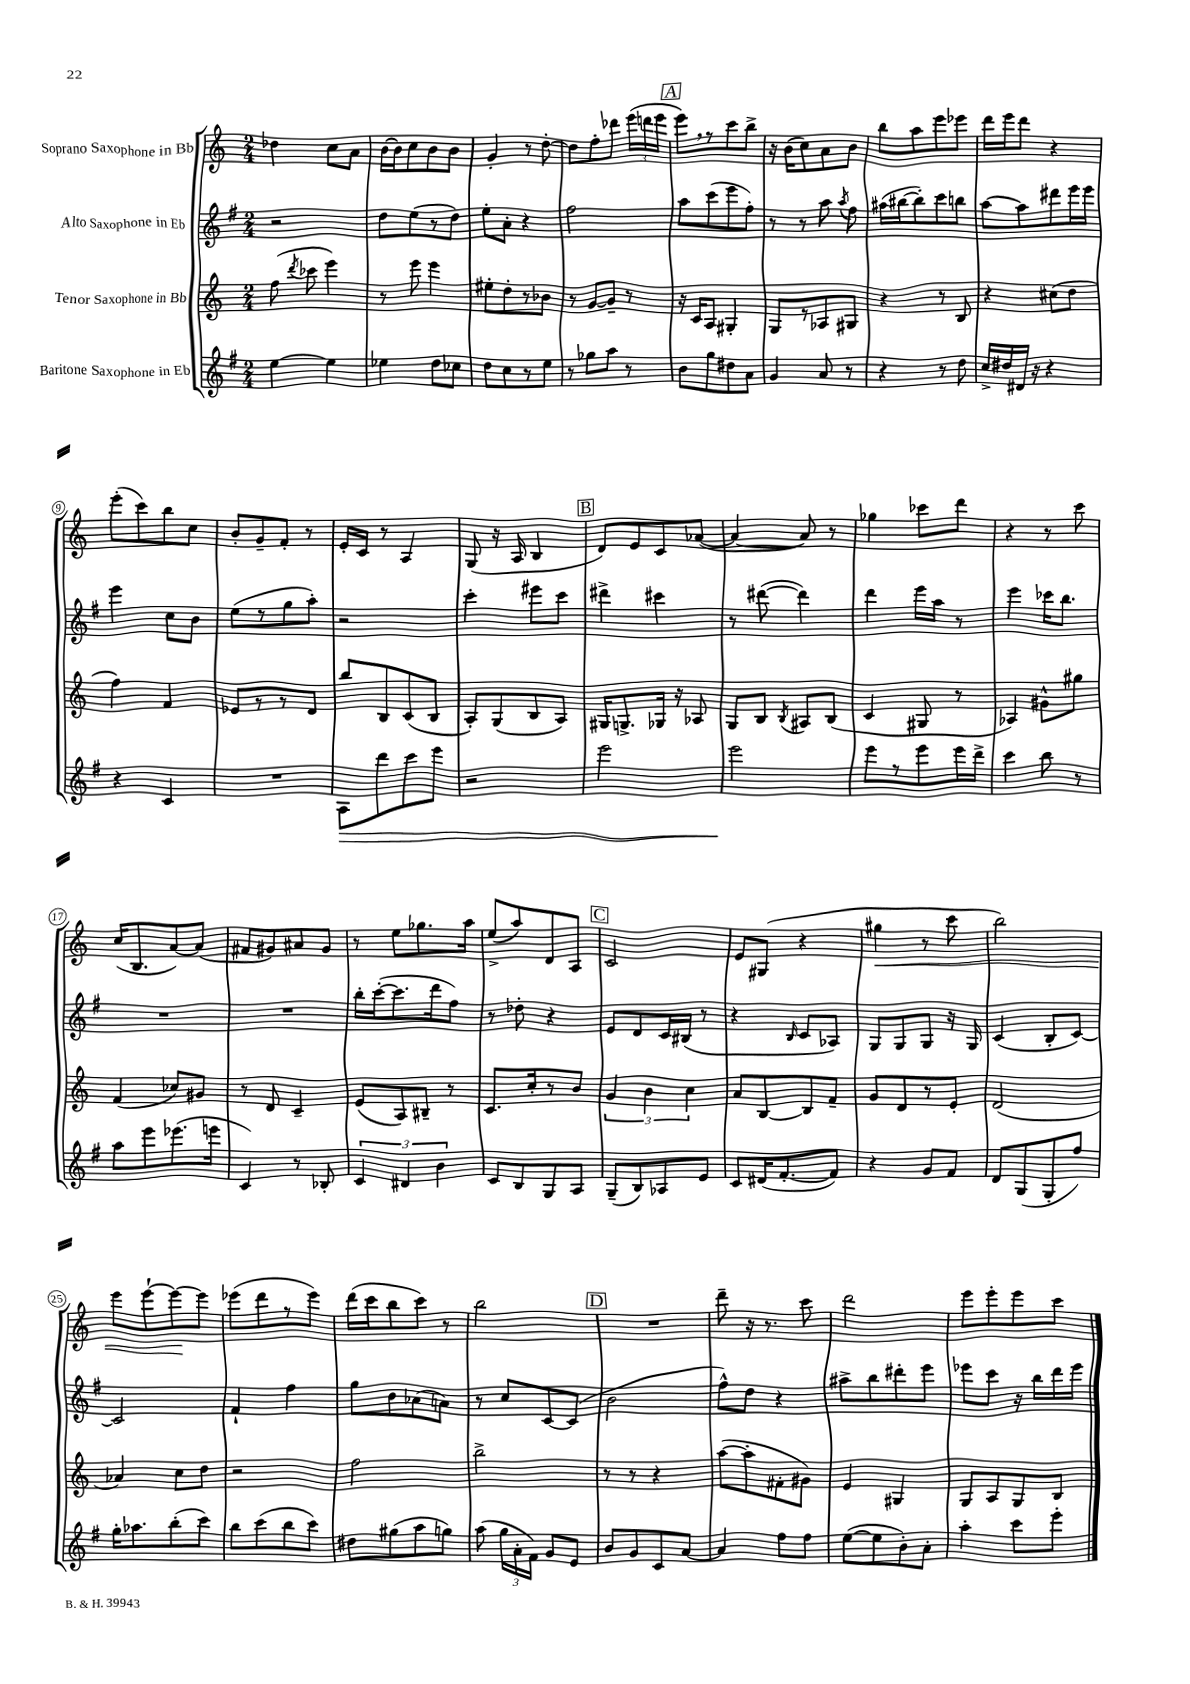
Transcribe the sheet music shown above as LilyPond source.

<<
\new StaffGroup <<
\new Staff = "s0" \with { instrumentName = "Soprano Saxophone in Bb" } {
    \clef treble \key c \major \numericTimeSignature \time 2/4
    \autoBeamOff des''4 c''8[ a'8] |
    b'16[~ b'16 c''8 b'8 b'8] |
    g'4-. r8 d''8~-. |
    d''8[ f''8-. des'''8] \tuplet 3/2 { e'''16[( d'''16 e'''16] } |
    \mark \markup { \box "A" } e'''8[) \breathe r8 c'''8 b''8]-> |
    r16 b'16[( c''8) a'8 b'8] |
    b''8[ a''8 e'''8 ees'''8] |
    d'''16[ e'''16 d'''8] r4 |
    e'''8[-.( c'''8) b''8 c''8] |
    b'8[-. g'8-- f'8]-. r8 |
    e'16[-. c'16] r8 a4 |
    g8( r16 a16 b4 |
    \mark \markup { \box "B" } d'8[) e'8 c'8 aes'8]~( |
    aes'4~ aes'8) r8 |
    ges''4 ces'''8[ d'''8] |
    r4 r8 c'''8 |
    c''16[( b8. a'8~) a'8]( |
    fis'8[ gis'8) ais'8 gis'8] |
    r8 e''8[ ges''8. a''16] |
    e''8[->( a''8) d'8 a8] |
    \mark \markup { \box "C" } c'2 |
    e'8[ gis8]( r4 |
    gis''4\< r8 c'''8 |
    b''2) |
    e'''8[ e'''8~-! e'''8~\! e'''8] |
    ees'''8[( d'''8 r8 ees'''8]) |
    d'''16[( c'''16 b''8 c'''8]) r8 |
    b''2 |
    \mark \markup { \box "D" } R2 |
    d'''8-- r16 r8. c'''8 |
    d'''2 |
    e'''8[ e'''8-. e'''8 c'''8] \bar "|." |
}
\new Staff = "s1" \with { instrumentName = "Alto Saxophone in Eb" } {
    \clef treble \key g \major \numericTimeSignature \time 2/4
    \autoBeamOff r2 |
    d''8[ e''8( r8 d''8]) |
    e''8[-. a'8]-. r4 |
    fis''2 |
    \mark \markup { \box "A" } a''8[ c'''8( e'''8 fis''8]-.) |
    r8 r8 a''8 \acciaccatura { a''8 } fis''8 |
    ais''16[( bis''16~ bis''8-.) c'''8 b''8] |
    a''8[~ a''8 dis'''8 e'''16 e'''16] |
    e'''4 c''8[ b'8] |
    e''8[( r8 g''8 a''8]-.) |
    r2 |
    c'''4-. eis'''8[ c'''8] |
    \mark \markup { \box "B" } dis'''4-> cis'''4 |
    r8 dis'''8~( dis'''4) |
    d'''4 e'''16[ a''16] r8 |
    e'''4 ces'''16[ b''8.] |
    R2 |
    R2 |
    b''16[-. c'''16~-.( c'''8. d'''16 fis''8]) |
    r8 des''8-. r4 |
    \mark \markup { \box "C" } e'8[ d'8 c'16 bis16]( r8 |
    r4 \grace { b16 } c'8[ aes8]) |
    g8[ g8 g8] r16 g16 |
    c'4( b8[-. c'8]~) |
    c'2 |
    fis'4-! fis''4 |
    g''8[ b'8 aes'8( a'8]) |
    r8 c''8[ c'8~ c'8]( |
    \mark \markup { \box "D" } b'2 |
    fis''8[-^) d''8] r4 |
    ais''8[-> b''8 dis'''8-. e'''8] |
    ees'''8[ c'''8] r16 b''16[ d'''16 ees'''16] \bar "|." |
}
\new Staff = "s2" \with { instrumentName = "Tenor Saxophone in Bb" } {
    \clef treble \key c \major \numericTimeSignature \time 2/4
    \autoBeamOff f''8( \acciaccatura { d'''8 } ces'''8 e'''4) |
    r8 e'''8 e'''4 |
    eis''8[-. d''8-. r8 bes'8] |
    r8 g'8[~ g'8]-- r8 |
    \mark \markup { \box "A" } r16 c'16[ a8] gis4-. |
    g8[ r8 aes8 gis8] |
    r4 r8 b8 |
    r4 cis''8[( d''8] |
    f''4) f'4 |
    ees'8[ r8 r8 d'8] |
    b''8[ b8 c'8( b8] |
    a8[-.) g8( b8 a8]) |
    \mark \markup { \box "B" } gis16[ g8.-> ges16] r16 aes8 |
    g8[ b8] \acciaccatura { b8 } ais8[ b8]( |
    c'4 gis8 r8 |
    aes4) gis'8[-^ gis''8] |
    f'4( ces''8[) gis'8] |
    r8 d'8 c'4-- |
    e'8[( a8) bis8]-- r8 |
    c'8.[ c''16-. r8 b'8] |
    \mark \markup { \box "C" } \tuplet 3/2 { g'4 b'4 c''4 } |
    a'8[ b8~ b8 f'8]-- |
    g'8[ d'8 r8 e'8]-. |
    d'2( |
    aes'4) c''8[ d''8] |
    r2 |
    f''2 |
    b''2-> |
    \mark \markup { \box "D" } r8 r8 r4 |
    a''8[~( a''8-. fis'8-. gis'8]) |
    e'4 gis4 |
    g8[ a8 g8 b8] \bar "|." |
}
\new Staff = "s3" \with { instrumentName = "Baritone Saxophone in Eb" } {
    \clef treble \key g \major \numericTimeSignature \time 2/4
    \autoBeamOff e''4~ e''4 |
    ees''4 d''8[ ces''8] |
    d''8[ c''8 r8 e''8] |
    r8 ges''8[ a''8] r8 |
    \mark \markup { \box "A" } b'8[ g''8 dis''8 a'8] |
    g'4 a'8 r8 |
    r4 r8 d''8 |
    c''16[-> dis''16 dis'16] r16 r4 |
    r4 c'4 |
    R2 |
    a8[\> d'''8 c'''8 e'''8] |
    r2 |
    \mark \markup { \box "B" } e'''2 |
    e'''2\! |
    e'''8[ r8 e'''8 e'''16 d'''16]-> |
    c'''4 b''8 r8 |
    a''8[ e'''8 ees'''8.( e'''16] |
    c'4) r8 bes8-. |
    \tuplet 3/2 { c'4 dis'4 b'4 } |
    c'8[ b8 g8 a8] |
    \mark \markup { \box "C" } g8[--( b8) aes8 e'8] |
    c'8[ dis'16( fis'8.~-. fis'8]) |
    r4 g'8[ fis'8] |
    d'8[ g8( g8-. fis''8]) |
    g''16[-. aes''8. b''8-.( c'''8]) |
    b''8[ c'''8( b''8 c'''8]) |
    dis''8[ gis''8( a''8 g''8]) |
    a''8( \tuplet 3/2 { g''16[ a'16-. fis'16]) } g'8[ e'8] |
    \mark \markup { \box "D" } b'8[ g'8 c'8 a'8]~ |
    a'4 fis''8[ fis''8] |
    e''8[~( e''8 b'8-.) a'8]-. |
    a''4-. c'''8[ e'''8]-. \bar "|." |
}
>>
>>
\layout { \context { \Score \override BarNumber.stencil = #(make-stencil-circler 0.1 0.3 ly:text-interface::print) } }
